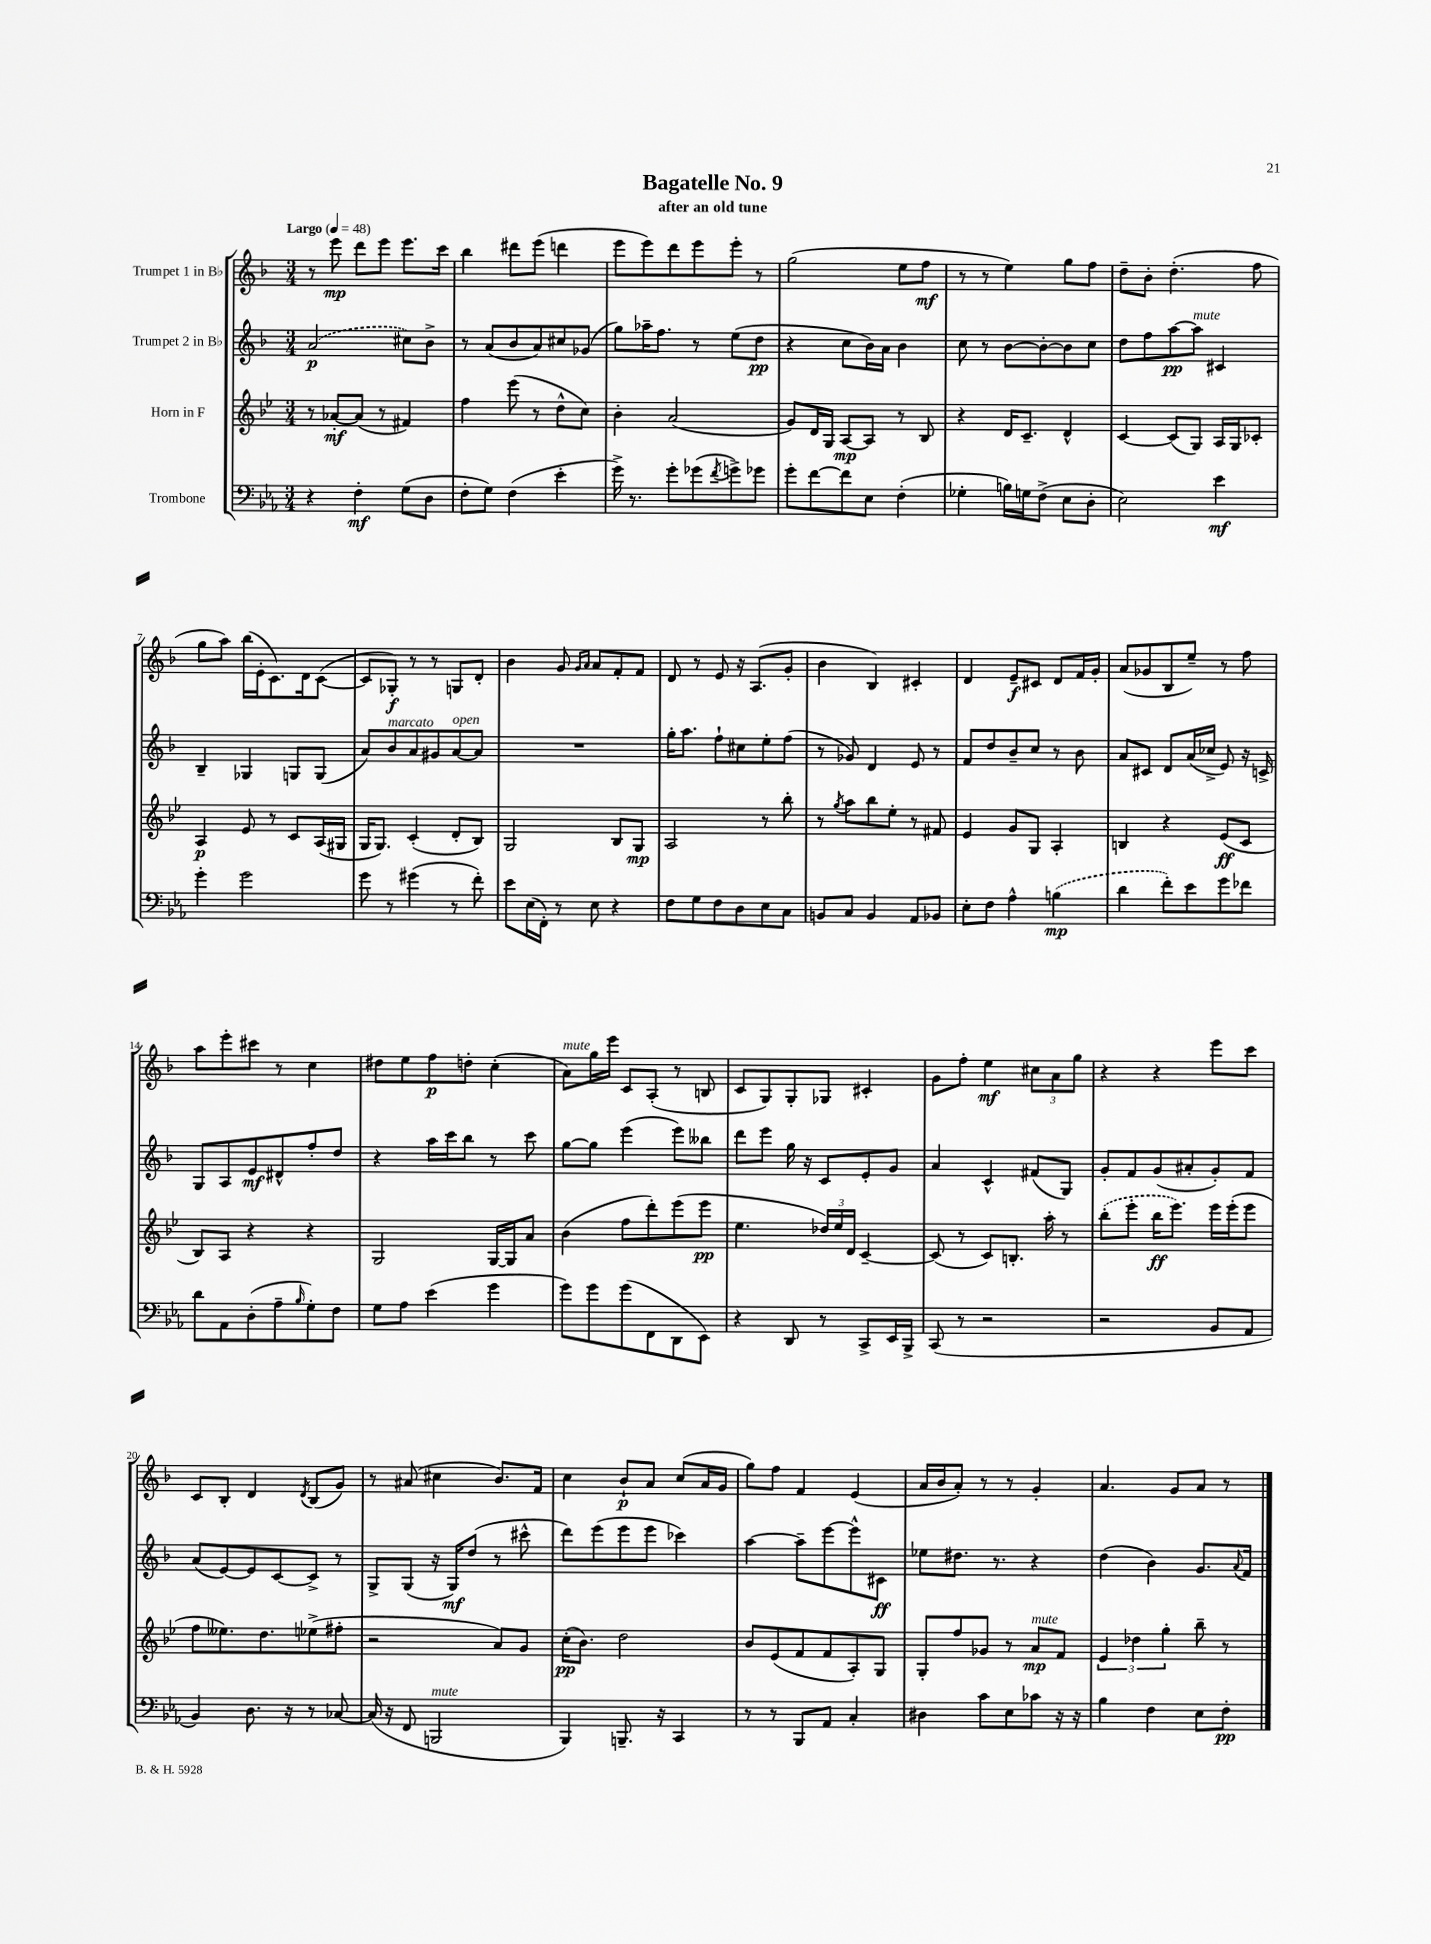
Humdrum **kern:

**kern	**dynam	**kern	**dynam	**kern	**dynam	**kern	**dynam
*part4	*part4	*part3	*part3	*part2	*part2	*part1	*part1
*staff4	*staff4	*staff3	*staff3	*staff2	*staff2	*staff1	*staff1
*I"Trombone	*	*I"Horn in F	*	*I"Trumpet 2 in B♭	*	*I"Trumpet 1 in B♭	*
*clefF4	*	*clefG2	*	*clefG2	*	*clefG2	*
*k[b-e-a-]	*	*k[b-e-]	*	*k[b-]	*	*k[b-]	*
*M3/4	*	*M3/4	*	*M3/4	*	*M3/4	*
*MM48	*	*MM48	*	*MM48	*	*MM48	*
=1	=1	=1	=1	=1	=1	=1	=1
!	!	!	!	!	!	!LO:TX:a:B:t=Largo	!
4r	.	8r	.	(2a/	p	8r	.
.	.	[8a-X'/L	mf	.	.	8eee\	mp
4F'\	mf	(8a-/J]	.	.	.	8ddd\L	.
.	.	8r	.	.	.	8eee\J	.
(8G\L	.	4f#X/)	.	8cc#X\L)	.	8.eee\L	.
8D\J	.	.	.	8b-^\J	.	.	.
.	.	.	.	.	.	16ccc\Jk	.
=2	=2	=2	=2	=2	=2	=2	=2
8F'\L	.	4ff\	.	8r	.	4bb-\	.
8G\J)	.	.	.	(8a/L	.	.	.
(4F\	.	(8eee-\	.	8b-/	.	8ddd#X\L	.
.	.	8r	.	8a/)	.	(8eee\J	.
4e-'\	.	8dd^^\L	.	8cc#X/	.	4dddn\	.
.	.	8cc\J)	.	(8g-X/J	.	.	.
=3	=3	=3	=3	=3	=3	=3	=3
16g^\)	.	4b-'\	.	8gg\L)	.	8eee\L	.
8.r	.	.	.	.	.	.	.
.	.	.	.	16aa-X~\K	.	8eee\)	.
.	.	.	.	8.ff\J	.	.	.
8g'\L	.	(2a/	.	.	.	8ddd\	.
(8g-X\	.	.	.	8r	.	8eee\	.
8qf/	.	.	.	.	.	.	.
8gn^\)	.	.	.	(8ee\L	.	8eee'\J	.
8g-X\J	.	.	.	8dd\J	pp	8r	.
=4	=4	=4	=4	=4	=4	=4	=4
8g'\L	.	8g/L)	.	4r	.	(2gg\	.
[8f\	.	16d/L	.	.	.	.	.
.	.	16G/JJ	.	.	.	.	.
8f\]	.	[8A/L	mp	8cc\L	.	.	.
8E-\J	.	8A/J]	.	16b-\L)	.	.	.
.	.	.	.	16a\JJ	.	.	.
(4F'\	.	8r	.	4b-\	.	8ee\L	.
.	.	8B-/	.	.	.	8ff\J	mf
=5	=5	=5	=5	=5	=5	=5	=5
4G-X'\	.	4r	.	8cc\	.	8r	.
.	.	.	.	8r	.	8r	.
16Bn\LL)	.	16d/KL	.	[8b-\L	.	4ee\)	.
16Gn\J	.	8.c~/J	.	.	.	.	.
(8F^\J	.	.	.	8b-'\_	.	.	.
8E-\L	.	4d^^/	.	8b-\]	.	8gg\L	.
8D'\J	.	.	.	8cc\J	.	8ff\J	.
=6	=6	=6	=6	=6	=6	=6	=6
2E-\)	.	[4c/	.	8dd\L	.	8dd~\L	.
.	.	.	.	8ff\	.	8b-'\J	.
.	.	(8c/L]	.	[8aa\	pp	(4.dd'\	.
!	!	!	!	!LO:TX:a:i:t=mute	!	!	!
.	.	8G/J)	.	8aa\J]	.	.	.
4e-\	mf	16A/LL	.	4c#X/	.	.	.
.	.	16G/J	.	.	.	.	.
.	.	8c-X'/J	.	.	.	8ff\	.
!!LO:LB:g=z
=7	=7	=7	=7	=7	=7	=7	=7
4g'\	.	4A/	p	4B-~/	.	8gg\L	.
.	.	.	.	.	.	8aa\J)	.
2g\	.	8e-/	.	4G-X/	.	(16bb-\LL	.
.	.	.	.	.	.	16e'\J	.
.	.	8r	.	.	.	8.c\)	.
.	.	8c/L	.	8Gn/L	.	.	.
.	.	.	.	.	.	16d\k	.
.	.	(16A/L	.	(8G/J	.	([8c\J	.
.	.	16G#X/JJ	.	.	.	.	.
=8	=8	=8	=8	=8	=8	=8	=8
8g\	.	16G/KL	.	8a/L)	.	8c/L]	.
.	.	8.G/J)	.	.	.	.	.
!	!	!	!	!LO:TX:a:i:t=marcato	!	!	!
8r	.	.	.	8b-/	.	8G-X'/J)	f
(4g#X\	.	(4c'/	.	8a/	.	8r	.
.	.	.	.	8g#X/	.	8r	.
!	!	!	!	!LO:TX:a:i:t=open	!	!	!
8r	.	8d'/L	.	[8a/	.	8Gn/L	.
8f'\)	.	8B-/J)	.	8a/J]	.	8d'/J	.
=9	=9	=9	=9	=9	=9	=9	=9
8e-\L	.	2G/	.	2.r	.	4b-\	.
(16E-\L	.	.	.	.	.	.	.
16FF'\JJ)	.	.	.	.	.	.	.
8r	.	.	.	.	.	8g/	.
.	.	.	.	.	.	16qqg/LL	.
.	.	.	.	.	.	16qqa/JJ	.
8E-\	.	.	.	.	.	8a/L	.
4r	.	8B-/L	.	.	.	8f'/	.
.	.	8G/J	mp	.	.	8f/J	.
=10	=10	=10	=10	=10	=10	=10	=10
8F\L	.	2A/	.	16gg'\KL	.	8d/	.
.	.	.	.	8.aa\J	.	.	.
8G\	.	.	.	.	.	8r	.
8F\	.	.	.	8ff`\L	.	8e/	.
8D\	.	.	.	8cc#X\	.	16r	.
.	.	.	.	.	.	(8.A/L	.
8E-\	.	8r	.	8ee'\	.	.	.
8C\J	.	8bb-'\	.	(8ff\J	.	8g'/J	.
=11	=11	=11	=11	=11	=11	=11	=11
8BBn/L	.	8r	.	8r	.	4b-\	.
.	.	8qgg/	.	.	.	.	.
8C/J	.	8aa\L	.	8g-X/)	.	.	.
4BB/	.	8bb-\	.	4d/	.	4B-/)	.
.	.	8ee-'\J	.	.	.	.	.
8AA-/L	.	8r	.	8e/	.	4c#X'/	.
8BB-X/J	.	8f#X/	.	8r	.	.	.
=12	=12	=12	=12	=12	=12	=12	=12
8E-'\L	.	4e-/	.	8f/L	.	4d/	.
8F\J	.	.	.	8dd/	.	.	.
4A-^^\	.	8g/L	.	8b-~/	.	8e~/L	f
.	.	8G/J	.	8cc/J	.	8c#X/J	.
(4Bn\	mp	4A'/	.	8r	.	8d/L	.
.	.	.	.	8b-\	.	16f/L	.
.	.	.	.	.	.	16g'/JJ	.
=13	=13	=13	=13	=13	=13	=13	=13
4d\	.	4Bn/	.	8a/L	.	(8a/L	.
.	.	.	.	8c#X/J	.	8g-X/	.
8f'\L)	.	4r	.	8d/L	.	8B-/	.
8e-\	.	.	.	(16a/L	.	8ee~/J)	.
.	.	.	.	16cc-X^/JJ	.	.	.
8g\	.	(8e-/L	ff	8e/)	.	8r	.
8f-X\J	.	8c/J	.	16r	.	8ff\	.
.	.	.	.	16cn^/	.	.	.
!!LO:LB:g=z
=14	=14	=14	=14	=14	=14	=14	=14
8d\L	.	8B-/L)	.	8G/L	.	8aa\L	.
8AA-\	.	8A/J	.	8A/	.	8eee'\	.
(8D'\	.	4r	.	8e/	mf	8ccc#X\J	.
8A-~\	.	.	.	8d#X^^/	.	8r	.
16qqB-/	.	.	.	.	.	.	.
8G'\)	.	4r	.	8ff'/	.	4cc\	.
8F\J	.	.	.	8dd/J	.	.	.
=15	=15	=15	=15	=15	=15	=15	=15
8G\L	.	2G/	.	4r	.	8dd#X\L	.
8A-\J	.	.	.	.	.	8ee\	.
(4e-\	.	.	.	16aa\LL	.	8ff\	p
.	.	.	.	16ccc\J	.	.	.
.	.	.	.	8bb-\J	.	8ddn'\J	.
4g\	.	[16G/LL	.	8r	.	(4cc'\	.
.	.	16G/J]	.	.	.	.	.
.	.	8a/J	.	8ccc\	.	.	.
=16	=16	=16	=16	=16	=16	=16	=16
!	!	!	!	!	!	!LO:TX:a:i:t=mute	!
8g\L)	.	(4b-\	.	[8gg\L	.	8a\L)	.
8g\	.	.	.	8gg\J]	.	16gg\L	.
.	.	.	.	.	.	16eee\JJ	.
(8g\	.	8ff\L	.	(4eee\	.	8c/L	.
8FF\	.	8ddd'\)	.	.	.	(8A'/J	.
8DD\	.	(8eee-\	.	8eee\L)	.	8r	.
8EE-\J)	.	8eee-\J	pp	8bb--X\J	.	8Bn/	.
=17	=17	=17	=17	=17	=17	=17	=17
4r	.	4.ee-\	.	8ddd\L	.	8c/L	.
.	.	.	.	8eee\J	.	8G/)	.
8DD/	.	.	.	16gg\	.	8G'/	.
.	.	.	.	16r	.	.	.
8r	.	24dd-X/LL)	.	8c/L	.	8G-X/J	.
.	.	24ee-/	.	.	.	.	.
.	.	24d/JJ	.	.	.	.	.
8CC^/L	.	[4c~/	.	8e'/	.	4c#X'/	.
16EE-/L	.	.	.	8g/J	.	.	.
16BBB-^/JJ	.	.	.	.	.	.	.
=18	=18	=18	=18	=18	=18	=18	=18
(8CC/	.	(8c/]	.	4a/	.	8g\L	.
8r	.	8r	.	.	.	8ff'\J	.
2r	.	8c/L)	.	4c^^/	.	4ee\	mf
.	.	8.Bn'/J	.	.	.	.	.
.	.	.	.	(8f#X/L	.	12cc#X\L	.
.	.	16aa'\	.	.	.	.	.
.	.	.	.	.	.	12a\	.
.	.	8r	.	8G/J)	.	.	.
.	.	.	.	.	.	12gg\J	.
=19	=19	=19	=19	=19	=19	=19	=19
2r	.	(8bb-'\L	.	8g'/L	.	4r	.
.	.	8eee-'\J	.	8f/	.	.	.
.	.	16bb-\KL	ff	(8g/	.	4r	.
.	.	8.eee-\J)	.	.	.	.	.
.	.	.	.	8a#X'/	.	.	.
8BB-/L	.	16eee-\LL	.	8g'/)	.	8eee\L	.
.	.	(16eee-'\J	.	.	.	.	.
8AA-/J	.	8eee-\J	.	8f/J	.	8ccc\J	.
!!LO:LB:g=z
=20	=20	=20	=20	=20	=20	=20	=20
4BB-/)	.	8ff\L	.	(8a/L	.	8c/L	.
.	.	8.ee--X\)	.	[8e/)	.	8B-'/J	.
8.D\	.	.	.	8e/]	.	4d/	.
.	.	8.dd\	.	.	.	.	.
.	.	.	.	[8c/	.	.	.
16r	.	.	.	.	.	.	.
.	.	.	.	.	.	8qd/	.
8r	.	(8ee-X^\	.	8c^/J]	.	(8B-/L	.
[8C-X/	.	8ff#X'\J	.	8r	.	8g/J)	.
=21	=21	=21	=21	=21	=21	=21	=21
(16C-/]	.	2r	.	8G^/L	.	8r	.
16r	.	.	.	.	.	.	.
8FF/	.	.	.	(8G/J	.	(8a#X/	.
!LO:TX:a:i:t=mute	!	!	!	!	!	!	!
2BBBn/	.	.	.	16r	.	4cc#X\	.
.	.	.	.	16G/KL)	mf	.	.
.	.	.	.	(8dd/J	.	.	.
.	.	8a/L)	.	8r	.	8.b-/L)	.
.	.	8g/J	.	8ccc#X^^\	.	.	.
.	.	.	.	.	.	16f/Jk	.
=22	=22	=22	=22	=22	=22	=22	=22
4BBB-/)	.	(16cc'\KL	pp	8ddd\L)	.	4cc\	.
.	.	8.b-\J)	.	.	.	.	.
.	.	.	.	(8eee\	.	.	.
8.BBBn~/	.	2dd\	.	8eee\	.	8b-`/L	p
.	.	.	.	8eee\J	.	8a/J	.
16r	.	.	.	.	.	.	.
4CC/	.	.	.	4ccc-X\)	.	(8cc/L	.
.	.	.	.	.	.	16a/L	.
.	.	.	.	.	.	16g/JJ	.
=23	=23	=23	=23	=23	=23	=23	=23
8r	.	8b-/L	.	[4aa\	.	8gg\L)	.
8r	.	(8e-/	.	.	.	8ff\J	.
8BBB-/L	.	8f/	.	8aa~\L]	.	4f/	.
8AA-/J	.	8f/	.	[8eee\	.	.	.
4C'/	.	8A'/)	.	8eee^^\]	.	(4e/	.
.	.	8G/J	.	8c#X\J	ff	.	.
=24	=24	=24	=24	=24	=24	=24	=24
4D#X\	.	8G'/L	.	8ee-X\L	.	16a/LL	.
.	.	.	.	.	.	16b-/J	.
.	.	8ff/	.	8.dd#X\J	.	8a'/J)	.
8c\L	.	8g-X/J	.	.	.	8r	.
.	.	.	.	8.r	.	.	.
8E-\	.	8r	.	.	.	8r	.
!	!	!LO:TX:a:i:t=mute	!	!	!	!	!
8c-X\J	.	8a/L	mp	4r	.	4g'/	.
16r	.	8f/J	.	.	.	.	.
16r	.	.	.	.	.	.	.
=25	=25	=25	=25	=25	=25	=25	=25
4B-\	.	6e-/	.	(4dd\	.	4.a/	.
.	.	6dd-X\	.	.	.	.	.
4F\	.	.	.	4b-\)	.	.	.
.	.	6gg'\	.	.	.	.	.
.	.	.	.	.	.	8g/L	.
8E-\L	.	8bb-~\	.	8.g/L	.	8a/J	.
8F'\J	pp	8r	.	.	.	8r	.
.	.	.	.	8qqa/	.	.	.
.	.	.	.	16f/Jk	.	.	.
==	==	==	==	==	==	==	==
*-	*-	*-	*-	*-	*-	*-	*-
